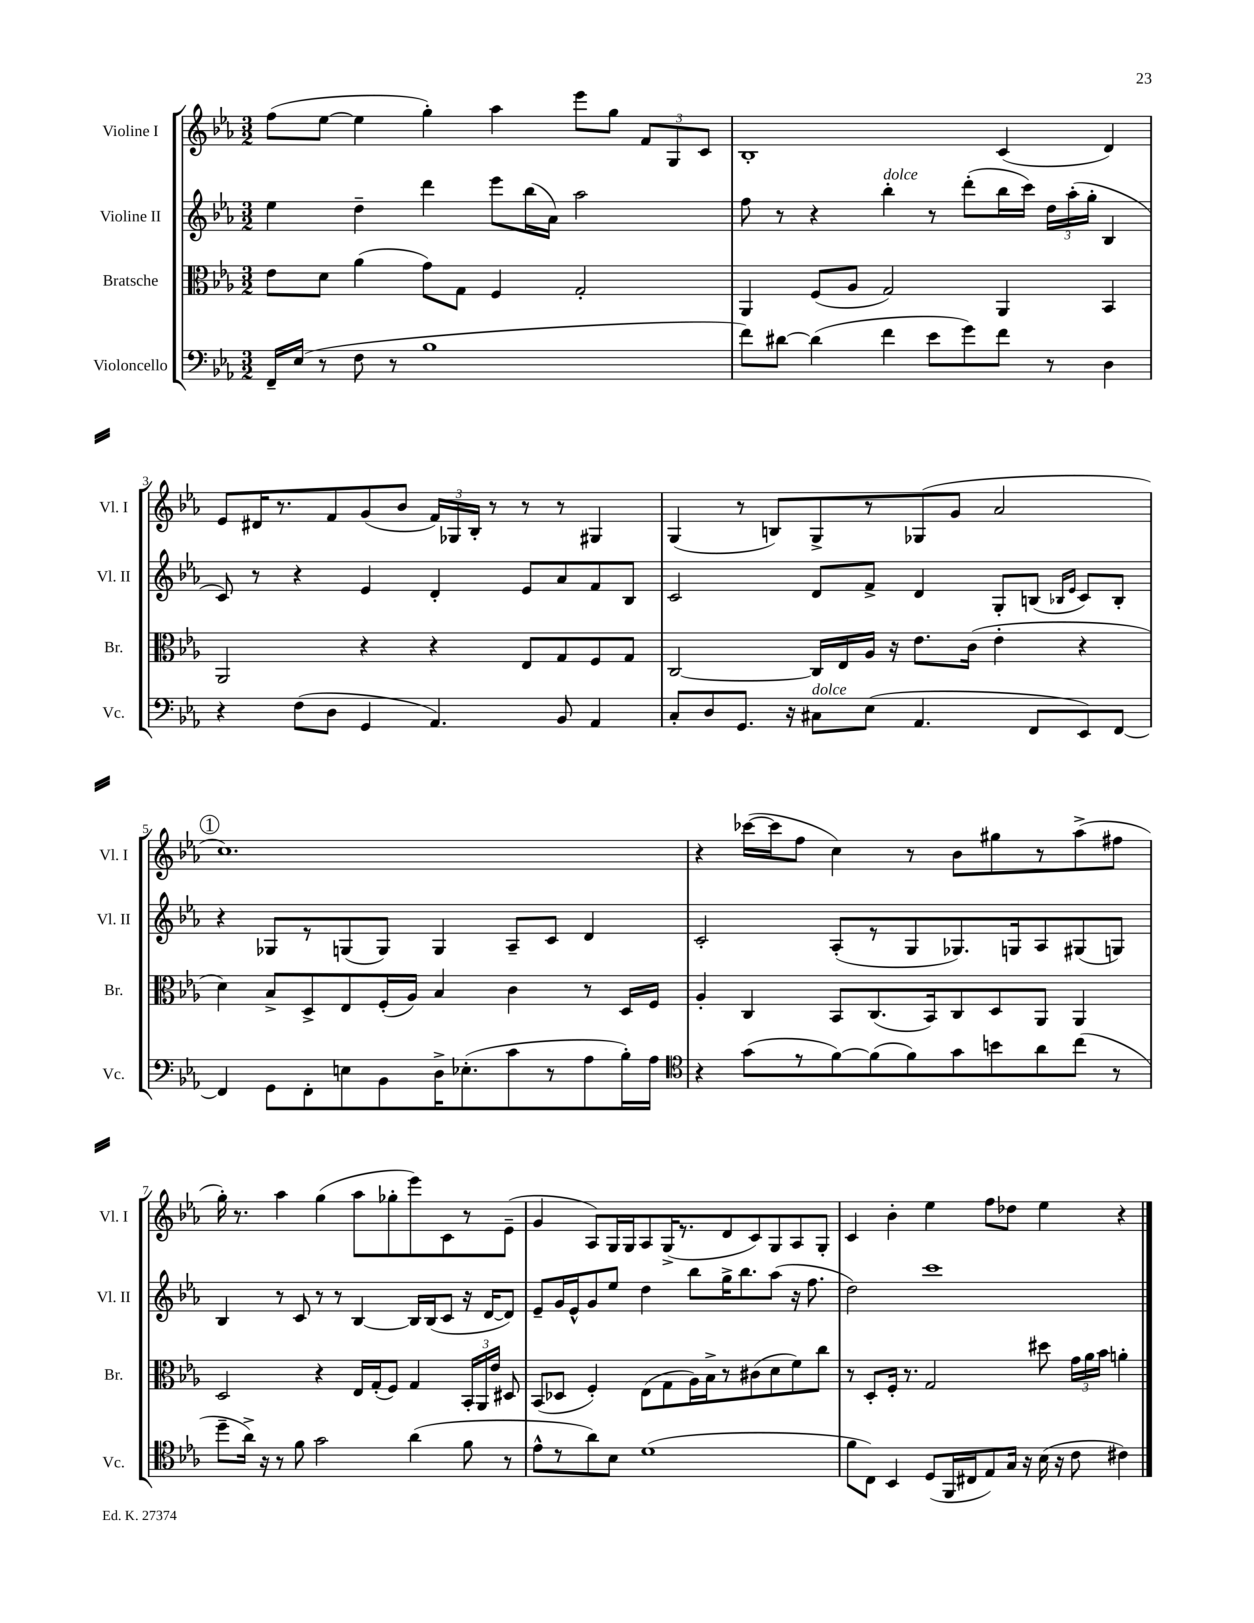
<<
\new StaffGroup <<
\new Staff = "s0" \with { instrumentName = "Violine I" shortInstrumentName = "Vl. I" } {
    \clef treble \key ees \major \numericTimeSignature \time 3/2
    \autoBeamOff f''8[( ees''8]~ ees''4 g''4-.) aes''4 ees'''8[ g''8] \tuplet 3/2 { f'8[ g8 c'8] } |
    bes1-. c'4( d'4) |
    ees'8[ dis'16 r8. f'8 g'8( bes'8] \tuplet 3/2 { f'16[) ges16 bes16]-. } r8 r8 r8 gis4 |
    g4( r8 b8[) g8-> r8 ges8( g'8] aes'2 |
    \mark \markup { \circle "1" } c''1.) |
    r4 ces'''16[~( ces'''16 f''8] c''4) r8 bes'8[ gis''8 r8 aes''8->( fis''8] |
    g''16-.) r8. aes''4 g''4( aes''8[ ges''8-. ees'''8) c'8 r8 ees'8]--( |
    g'4 aes8[) g16 g16 aes8 g16->( r8. d'8 c'8) g8 aes8 g8]-. |
    c'4 bes'4-. ees''4 f''8[ des''8] ees''4 r4 \bar "|." |
}
\new Staff = "s1" \with { instrumentName = "Violine II" shortInstrumentName = "Vl. II" } {
    \clef treble \key ees \major \numericTimeSignature \time 3/2
    \autoBeamOff ees''4 d''4-- d'''4 ees'''8[ bes''16( aes'16]) aes''2 |
    f''8 r8 r4 bes''4-.^\markup { \italic "dolce" } r8 d'''8[-.( bes''16 c'''16]) \tuplet 3/2 { d''16[ aes''16-.( g''16]-. } bes4 |
    c'8) r8 r4 ees'4 d'4-. ees'8[ aes'8 f'8 bes8] |
    c'2 d'8[ f'8]-> d'4 g8[-. b8]( \grace { bes16[ ees'16] } c'8[) bes8]-. |
    \mark \markup { \circle "1" } r4 ges8[ r8 g8( g8]) g4 aes8[-- c'8] d'4 |
    c'2-. aes8[-.( r8 g8 ges8.) g16 aes8 gis8( g8]) |
    bes4 r8 c'8 r8 r8 bes4~ bes16[ bes16( c'8] r16 d'16[~ d'8]) |
    ees'8[-- g'16 ees'16-^ g'8 ees''8] d''4 bes''8[ g''16-> bes''8. aes''8]( r16 f''8. |
    d''2) c'''1 \bar "|." |
}
\new Staff = "s2" \with { instrumentName = "Bratsche" shortInstrumentName = "Br." } {
    \clef alto \key ees \major \numericTimeSignature \time 3/2
    \autoBeamOff ees'8[ d'8] aes'4( g'8[) g8] f4 g2-. |
    aes,4 f8[( aes8] g2) aes,4 bes,4 |
    aes,2 r4 r4 ees8[ g8 f8 g8] |
    c2~ c16[ ees16 aes16] r16 ees'8.[ c'16]( ees'4-. r4 |
    \mark \markup { \circle "1" } d'4) bes8[-> d8-> ees8 f16-.( aes16]) bes4 c'4 r8 d16[ f16] |
    aes4-. c4 bes,8[ c8.( bes,16) c8 d8 aes,8] aes,4 |
    d2 r4 ees16[ g16-.( f8]) g4 \tuplet 3/2 { bes,16[-. aes,16 ees'16] } dis8 |
    bes,8[( des8] f4-.) ees8[( g8 aes16) bes16-> r8 cis'8( d'8 f'8) c''8] |
    r8 d8[-. f16]-. r8. g2 dis''8 \tuplet 3/2 { g'16[ aes'16 bes'16] } a'4-. \bar "|." |
}
\new Staff = "s3" \with { instrumentName = "Violoncello" shortInstrumentName = "Vc." } {
    \clef bass \key ees \major \numericTimeSignature \time 3/2
    \autoBeamOff f,16[-- ees16]( r8 f8 r8 bes1 |
    f'8[) dis'8]~ dis'4( f'4 ees'8[ g'8) f'8] r8 d4 |
    r4 f8[( d8] g,4 aes,4.) bes,8 aes,4 |
    c8[-. d8 g,8.] r16 cis8[^\markup { \italic "dolce" } ees8]( aes,4. f,8[ ees,8) f,8]~ |
    \mark \markup { \circle "1" } f,4 g,8[ f,8-. e8 bes,8 d16-> ees8.-.( c'8 r8 aes8 bes16-.) aes16] |
    \clef tenor r4 g'8[( r8 f'8~) f'8( f'8) g'8 b'8 aes'8 c''8]( r8 |
    d''8[-- aes'16]->) r16 r8 f'8 g'2 aes'4( f'8 r8 |
    ees'8[-^ r8 aes'8) bes8] d'1( |
    f'8[ c8]) bes,4 d8[( f,16 cis16 ees8) g16] r16 bes16( r16 c'8 cis'4) \bar "|." |
}
>>
>>
